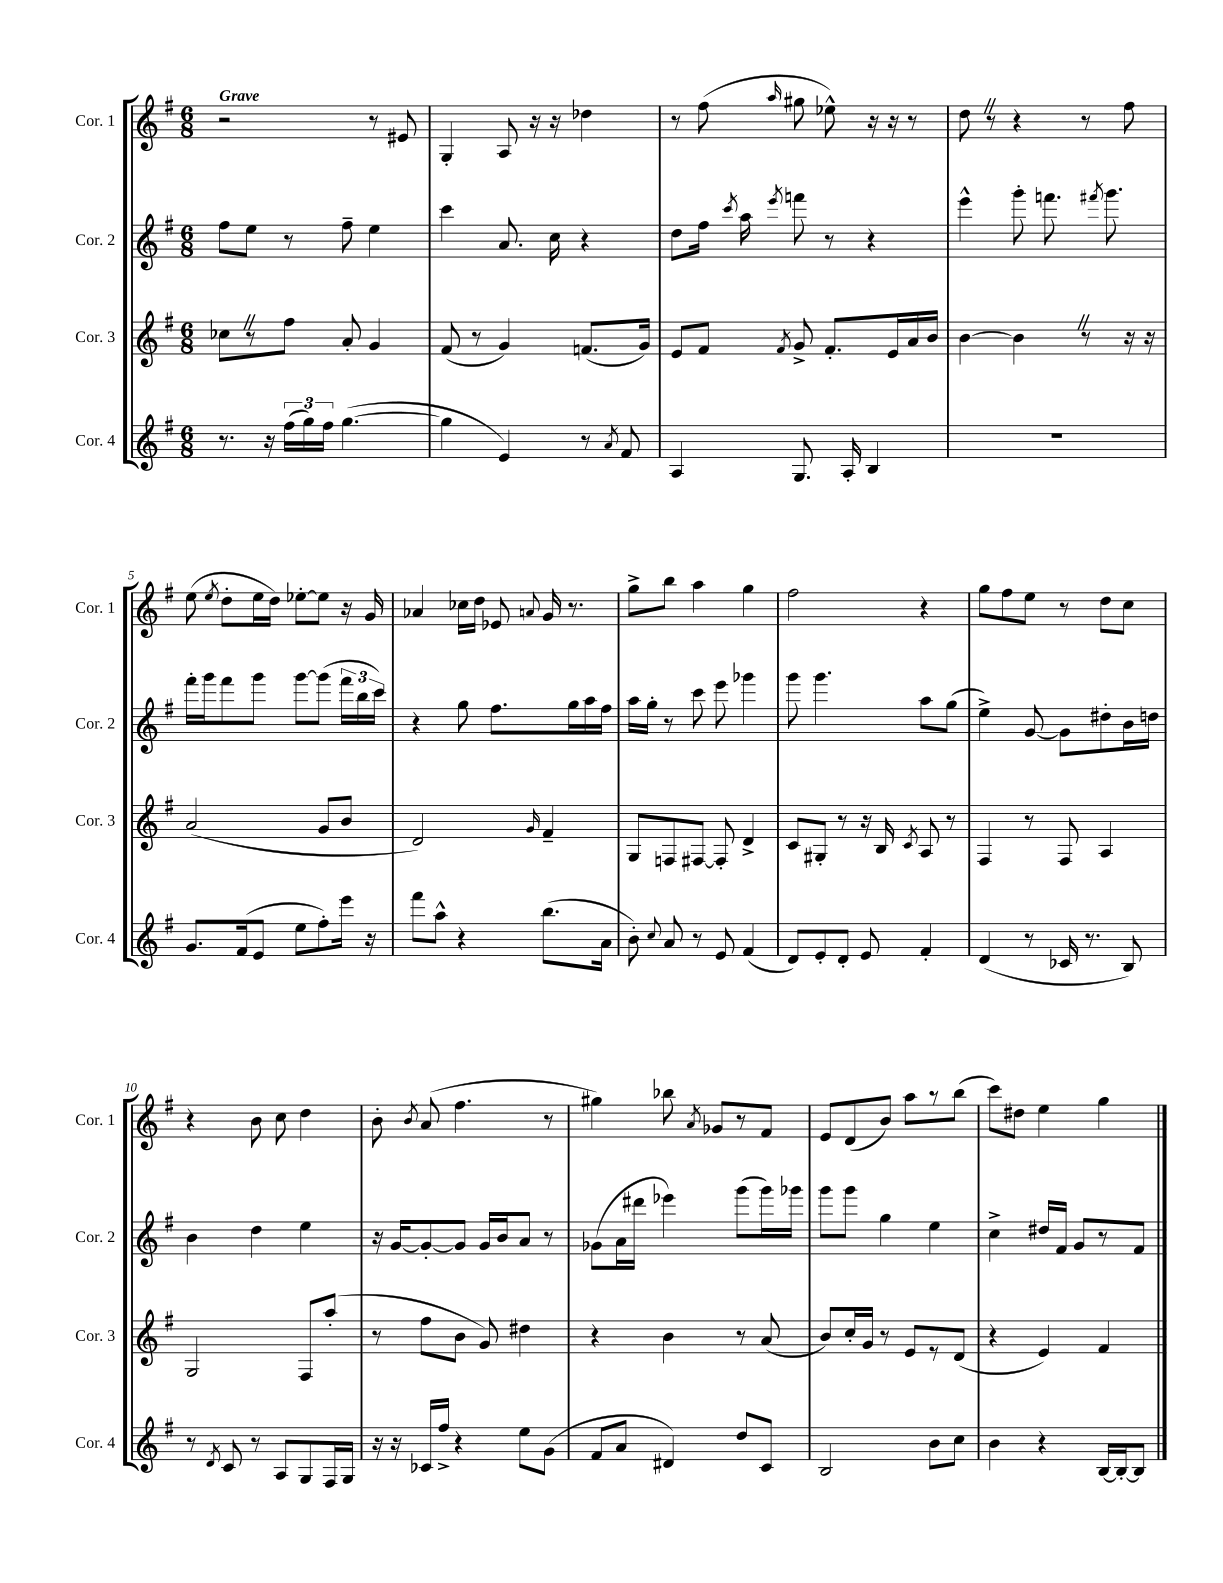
<<
\new StaffGroup <<
\new Staff = "s0" \with { instrumentName = "Cor. 1" shortInstrumentName = "Cor. 1" } {
    \clef treble \key g \major \numericTimeSignature \time 6/8 \tempo "Grave"
    \autoBeamOff r2 r8 eis'8 |
    g4-. a8 r16 r16 des''4 |
    r8 fis''8( \grace { a''16 } gis''8 ees''8-^) r16 r16 r8 |
    d''8 \once \override BreathingSign.text = \markup { \musicglyph "scripts.caesura.straight" } \breathe r8 r4 r8 fis''8 |
    e''8( \acciaccatura { e''8 } d''8[-. e''16 d''16]) ees''8[~-. ees''8] r16 g'16 |
    aes'4 ces''16[ d''16] ees'8 \appoggiatura { a'8 } g'16 r8. |
    g''8[-> b''8] a''4 g''4 |
    fis''2 r4 |
    g''8[ fis''8 e''8] r8 d''8[ c''8] |
    r4 b'8 c''8 d''4 |
    b'8-. \acciaccatura { b'8 } a'8( fis''4. r8 |
    gis''4) bes''8 \acciaccatura { a'8 } ges'8[ r8 fis'8] |
    e'8[ d'8( b'8]) a''8[ r8 b''8]( |
    c'''8[) dis''8] e''4 g''4 \bar "|." |
}
\new Staff = "s1" \with { instrumentName = "Cor. 2" shortInstrumentName = "Cor. 2" } {
    \clef treble \key g \major \numericTimeSignature \time 6/8
    \autoBeamOff fis''8[ e''8] r8 fis''8-- e''4 |
    c'''4 a'8. c''16 r4 |
    d''8[ fis''16] \acciaccatura { c'''8 } a''16 \acciaccatura { e'''8 } f'''8 r8 r4 |
    e'''4-^ g'''8-. f'''8. \acciaccatura { fis'''8 } g'''8. |
    fis'''16[-. g'''16 fis'''8 g'''8] g'''8[~ g'''8]( \tuplet 3/2 { fis'''16[ b''16 c'''16]) } |
    r4 g''8 fis''8.[ g''16 a''16 fis''16] |
    a''16[ g''16]-. r8 c'''8 e'''8 ges'''4 |
    g'''8 g'''4. a''8[ g''8]( |
    e''4->) g'8~ g'8[ dis''8-. b'16 d''16] |
    b'4 d''4 e''4 |
    r16 g'16[~ g'8~-. g'8] g'16[ b'16 a'8] r8 |
    ges'8[( a'16 dis'''16] ees'''4) g'''8[( g'''16) ges'''16] |
    g'''8[ g'''8] g''4 e''4 |
    c''4-> dis''16[ fis'16] g'8[ r8 fis'8] \bar "|." |
}
\new Staff = "s2" \with { instrumentName = "Cor. 3" shortInstrumentName = "Cor. 3" } {
    \clef treble \key g \major \numericTimeSignature \time 6/8
    \autoBeamOff ces''8[ \once \override BreathingSign.text = \markup { \musicglyph "scripts.caesura.straight" } \breathe r8 fis''8] a'8-. g'4 |
    fis'8( r8 g'4) f'8.[( g'16]) |
    e'8[ fis'8] \acciaccatura { fis'8 } g'8-> fis'8.[-. e'16 a'16 b'16] |
    b'4~ b'4 \once \override BreathingSign.text = \markup { \musicglyph "scripts.caesura.straight" } \breathe r8 r16 r16 |
    a'2( g'8[ b'8] |
    d'2) \grace { g'16 } fis'4-- |
    g8[ f8 fis8]~ fis8-. d'4-> |
    c'8[ gis8]-. r8 r16 b16 \acciaccatura { c'8 } a8 r8 |
    fis4 r8 fis8 a4 |
    g2 fis8[ a''8]-.( |
    r8 fis''8[ b'8] g'8) dis''4 |
    r4 b'4 r8 a'8( |
    b'8[) c''16-. g'16] r8 e'8[ r8 d'8]( |
    r4 e'4) fis'4 \bar "|." |
}
\new Staff = "s3" \with { instrumentName = "Cor. 4" shortInstrumentName = "Cor. 4" } {
    \clef treble \key g \major \numericTimeSignature \time 6/8
    \autoBeamOff r8. r16 \tuplet 3/2 { fis''16[( g''16) fis''16] } g''4.~( |
    g''4 e'4) r8 \acciaccatura { a'8 } fis'8 |
    a4 g8. a16-. b4 |
    R2. |
    g'8.[ fis'16( e'8] e''8[ fis''8-.) e'''16] r16 |
    fis'''8[ a''8]-^ r4 b''8.[( a'16] |
    b'8-.) \appoggiatura { c''8 } a'8 r8 e'8 fis'4( |
    d'8[) e'8-. d'8]-. e'8 fis'4-. |
    d'4( r8 ces'16 r8. b8) |
    r8 \acciaccatura { d'8 } c'8 r8 a8[ g8 fis16 g16] |
    r16 r16 ces'16[ fis''16]-> r4 e''8[ g'8]( |
    fis'8[ a'8] dis'4) d''8[ c'8] |
    b2 b'8[ c''8] |
    b'4 r4 b16[~ b16~-. b8] \bar "|." |
}
>>
>>
